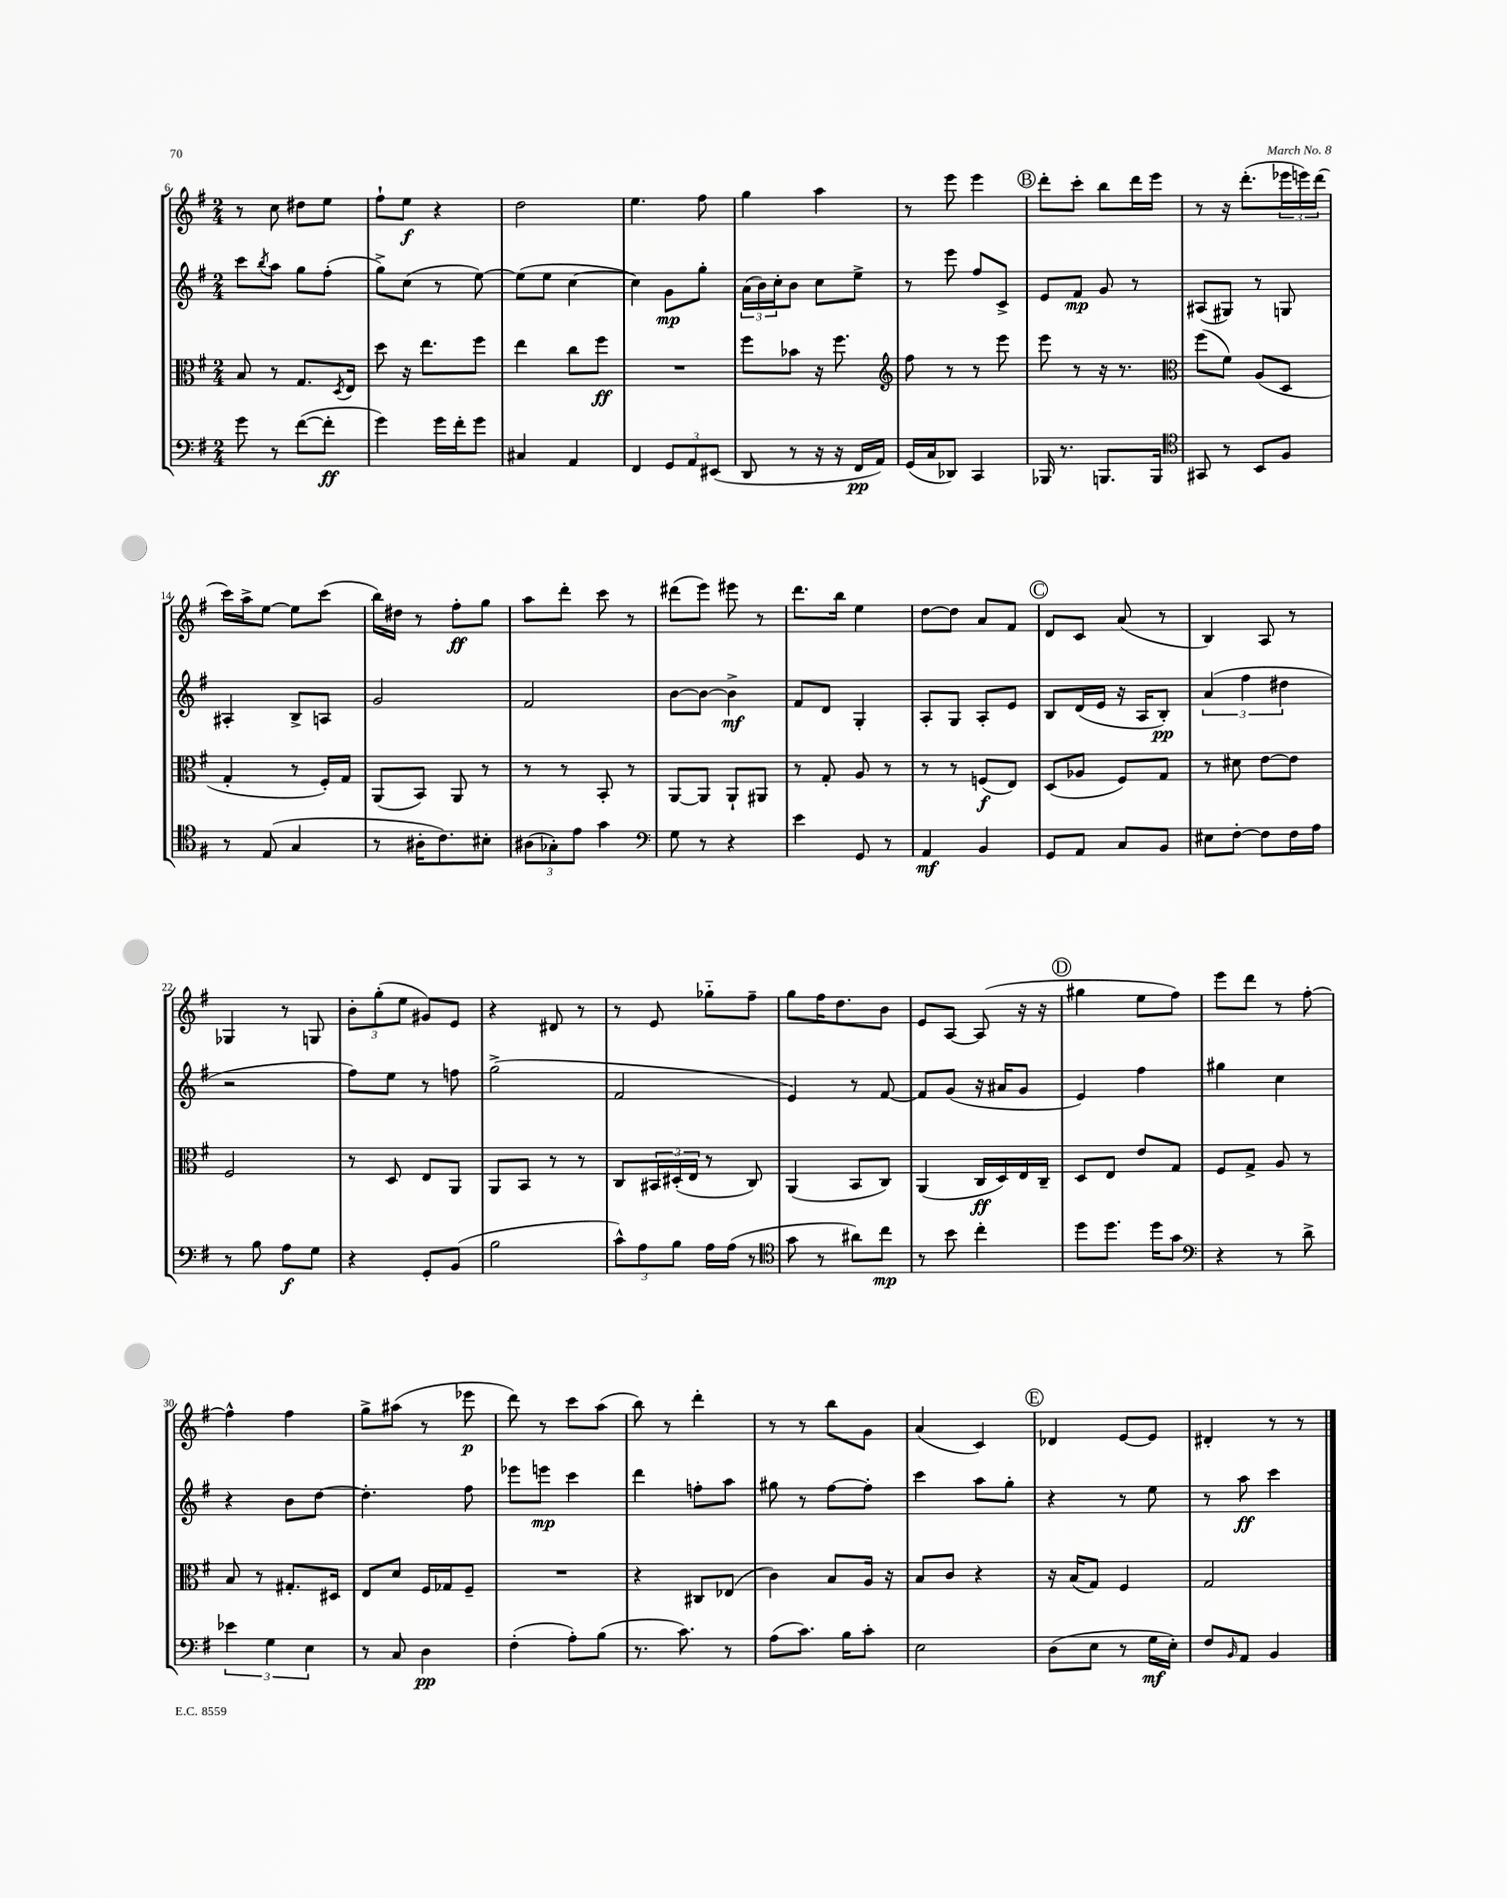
<<
\new StaffGroup <<
\new Staff = "s0" {
    \clef treble \key g \major \numericTimeSignature \time 2/4
    r8 c''8 dis''8 e''8 |
    fis''8-! e''8\f r4 |
    d''2 |
    e''4. fis''8 |
    g''4 a''4 |
    r8 e'''8 e'''4 |
    \mark \markup { \circle "B" } d'''8-. c'''8-. b''8 d'''16 e'''16 |
    r8 r16 d'''8.-.( \tuplet 3/2 { ees'''16 e'''16) d'''16( } |
    c'''16) a''16-> e''8~ e''8 c'''8( |
    b''16) dis''16 r8 fis''8-.\ff g''8 |
    a''8 d'''8-. c'''8 r8 |
    dis'''8( e'''8) eis'''8 r8 |
    d'''8. b''16 e''4 |
    d''8~ d''8 a'8 fis'8 |
    \mark \markup { \circle "C" } d'8 c'8 a'8( r8 |
    b4) a8 r8 |
    ges4 r8 g8 |
    \tuplet 3/2 { b'8-. g''8-.( e''8 } gis'8) e'8 |
    r4 dis'8 r8 |
    r8 e'8 ges''8-_ fis''8-- |
    g''8 fis''16 d''8. b'8 |
    e'8 a8~ a8( r16 r16 |
    \mark \markup { \circle "D" } gis''4 e''8 fis''8) |
    e'''8 d'''8 r8 fis''8~-. |
    fis''4-^ fis''4 |
    g''8-> ais''8( r8 ees'''8\p |
    d'''8) r8 c'''8 a''8( |
    b''8) r8 d'''4-. |
    r8 r8 b''8 g'8 |
    a'4( c'4) |
    \mark \markup { \circle "E" } des'4 e'8~ e'8 |
    dis'4-. r8 r8 \bar "|." |
}
\new Staff = "s1" {
    \clef treble \key g \major \numericTimeSignature \time 2/4
    c'''8 \acciaccatura { b''8 } a''8 g''8 fis''8-.( |
    g''8->) c''8( r8 e''8~) |
    e''8( e''8 c''4~ |
    c''4) g'8\mp g''8-. |
    \tuplet 3/2 { a'16( b'16) c''16-. } b'8 c''8 e''8-> |
    r8 e'''8 fis''8 c'8-> |
    \mark \markup { \circle "B" } e'8 fis'8\mp g'8 r8 |
    ais8( gis8) r8 g8 |
    ais4-. b8-> a8 |
    g'2 |
    fis'2 |
    b'8~ b'8~ b'4->\mf |
    fis'8 d'8 g4-. |
    a8-. g8 a8-. e'8 |
    \mark \markup { \circle "C" } b8 d'16( e'16 r16 a16 b8-.\pp) |
    \tuplet 3/2 { a'4( fis''4 dis''4 } |
    r2 |
    fis''8) e''8 r8 f''8 |
    g''2->( |
    fis'2 |
    e'4) r8 fis'8~ |
    fis'8 g'8( r16 ais'16 g'8 |
    \mark \markup { \circle "D" } e'4) fis''4 |
    gis''4 c''4 |
    r4 b'8 d''8~ |
    d''4.-. fis''8 |
    ees'''8 e'''8\mp c'''4 |
    d'''4 f''8-. a''8 |
    gis''8 r8 fis''8~ fis''8-. |
    c'''4 a''8 g''8-. |
    \mark \markup { \circle "E" } r4 r8 e''8 |
    r8 a''8\ff c'''4 \bar "|." |
}
\new Staff = "s2" {
    \clef alto \key g \major \numericTimeSignature \time 2/4
    b8 r8 g8. \acciaccatura { d8 } e16 |
    d''8 r16 e''8. fis''8 |
    e''4 c''8 fis''8\ff |
    R2 |
    fis''8 bes'8 r16 fis''8. |
    \clef treble fis''8 r8 r8 e'''8 |
    \mark \markup { \circle "B" } e'''8 r8 r16 r8. |
    \clef alto fis''8( fis'8) a8( d8 |
    g4-. r8 fis16-.) g16 |
    a,8( b,8) a,8 r8 |
    r8 r8 b,8-. r8 |
    a,8~ a,8 a,8-! ais,8 |
    r8 g8-. a8 r8 |
    r8 r8 f8\f( e8) |
    \mark \markup { \circle "C" } d8( aes8 fis8) g8 |
    r8 dis'8 e'8~ e'8 |
    fis2 |
    r8 d8 e8 a,8 |
    a,8 b,8 r8 r8 |
    c8 \tuplet 3/2 { bis,16 dis16-.( e16 } r8 c8) |
    a,4( b,8 c8) |
    a,4( c16\ff d16) e16 c16-- |
    \mark \markup { \circle "D" } d8 e8 e'8 g8 |
    fis8 g8-> a8 r8 |
    b8 r8 gis8.-. dis16 |
    e8 d'8 fis16 ges16 fis8-- |
    R2 |
    r4 cis8 ees8( |
    c'4) b8 a16 r16 |
    b8 c'8 r4 |
    \mark \markup { \circle "E" } r16 b16( g8) fis4 |
    g2 \bar "|." |
}
\new Staff = "s3" {
    \clef bass \key g \major \numericTimeSignature \time 2/4
    g'8 r8 fis'8~( fis'8-.\ff |
    g'4) g'16 fis'16-. g'8 |
    cis4 a,4 |
    fis,4 \tuplet 3/2 { g,8 a,8 eis,8( } |
    d,8 r8 r16 r16 fis,16\pp a,16) |
    g,16( c16 des,8) c,4 |
    \mark \markup { \circle "B" } bes,,16 r8. b,,8. b,,16 |
    \clef tenor gis,8 r8 b,8 fis8 |
    r8 e8( g4 |
    r8 ais16-. c'8.) bis8-. |
    \tuplet 3/2 { ais8( ges8-.) e'8 } g'4 |
    \clef bass g8 r8 r4 |
    e'4 g,8 r8 |
    a,4\mf b,4 |
    \mark \markup { \circle "C" } g,8 a,8 c8 b,8 |
    eis8 fis8~-. fis8 fis16 a16 |
    r8 b8 a8\f g8 |
    r4 g,8-. b,8( |
    b2 |
    \tuplet 3/2 { c'8-^) a8 b8 } a16 a16( r8 |
    \clef tenor g'8 r8 ais'8) c''8\mp |
    r8 b'8 c''4-. |
    \mark \markup { \circle "D" } d''8 d''8. d''16 g'8 |
    \clef bass r4 r8 d'8-> |
    \tuplet 3/2 { ees'4 g4 e4 } |
    r8 c8 d4\pp |
    fis4-.( a8-.) b8( |
    r8. c'8.) r8 |
    a8( c'8.) b16 c'8-. |
    e2 |
    \mark \markup { \circle "E" } d8( e8 r8 g16\mf e16-.) |
    fis8 \grace { b,16 } a,8 b,4 \bar "|." |
}
>>
>>
\layout { \context { \Score currentBarNumber = #6 } }
